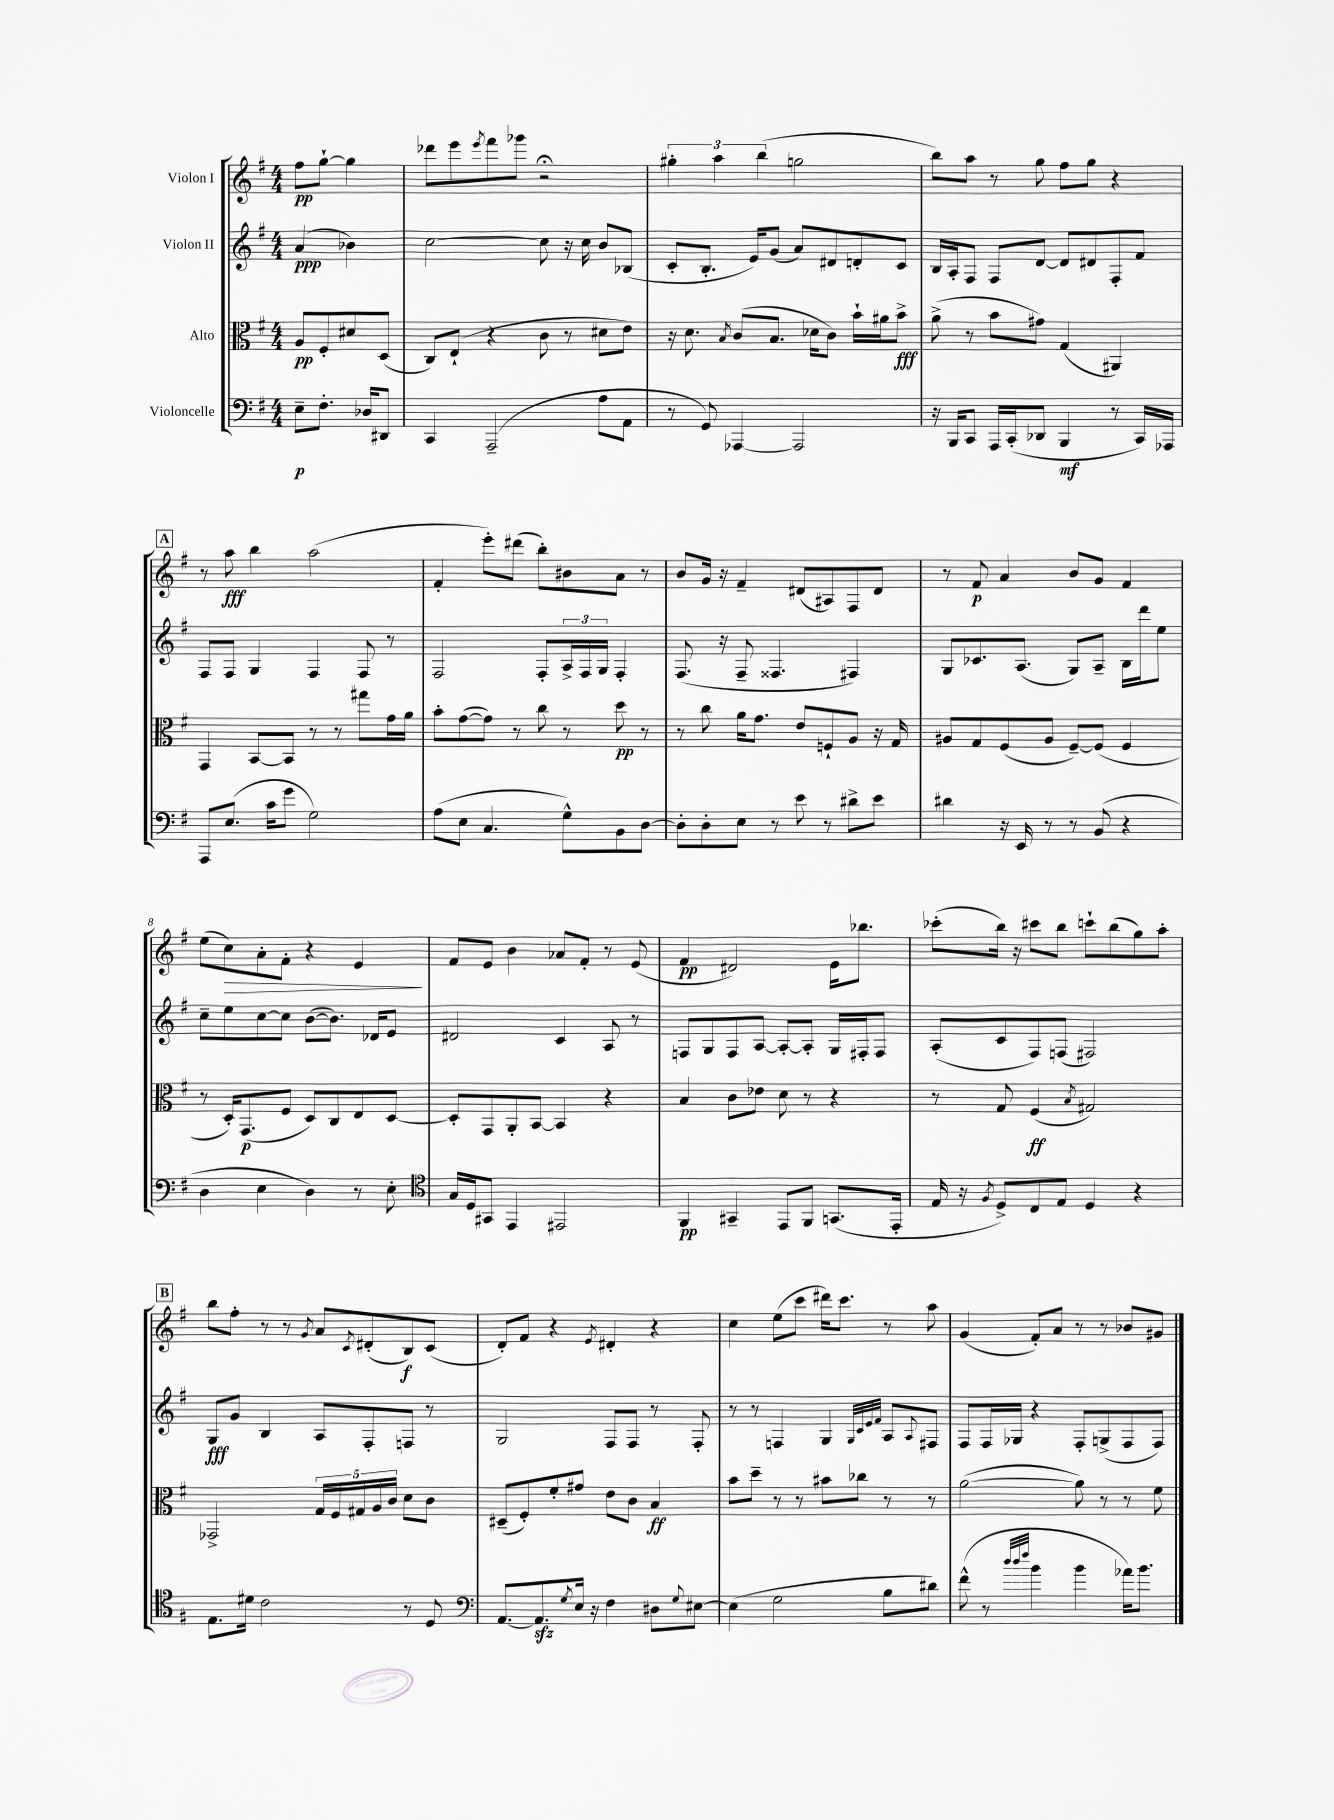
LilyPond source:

<<
\new StaffGroup <<
\new Staff = "s0" \with { instrumentName = "Violon I" } {
    \clef treble \key g \major \numericTimeSignature \time 4/4 \partial 2
    fis''8\pp g''8~-! g''4 |
    des'''8 e'''8 \acciaccatura { e'''8 } fis'''8 ges'''8 r2\fermata |
    \tuplet 3/2 { gis''4-. a''4 b''4( } g''2 |
    b''8) a''8 r8 g''8 fis''8 g''8 r4 |
    \mark \markup { \box "A" } r8 a''8\fff b''4 a''2( |
    fis'4-. e'''8-.) dis'''8( b''8-.) bis'8 a'8 r8 |
    b'8 g'16 r16 fis'4-- dis'8( ais8) fis8 dis'8 |
    r8 fis'8\p a'4 b'8 g'8 fis'4 |
    e''8( c''8\>) a'8-. fis'8-. r4 e'4\! |
    fis'8 e'8 b'4 aes'8 fis'8-. r8 e'8( |
    fis'4\pp dis'2) e'16 bes''8. |
    ces'''8-.( b''16) r16 cis'''8 b''8 c'''8-! b''8( g''8) a''8-. |
    \mark \markup { \box "B" } b''8 fis''8-. r8 r8 \acciaccatura { g'8 } a'8 \acciaccatura { c'8 } dis'8-.( b8\f) c'8( |
    d'8-.) fis'8 r4 \acciaccatura { e'8 } dis'4-. r4 |
    c''4 e''8( c'''8 dis'''16) c'''8. r8 a''8 |
    g'4( fis'8-.) a'8 r8 r8 bes'8 gis'8 \bar "|." |
}
\new Staff = "s1" \with { instrumentName = "Violon II" } {
    \clef treble \key g \major \numericTimeSignature \time 4/4 \partial 2
    a'4\ppp( bes'4) |
    c''2~ c''8 r16 c''16 b'8 bes8( |
    c'8-. b8.-. e'16) g'8( a'8) dis'8 d'8-. c'8 |
    b16 a16-. fis8 fis8 d'8~ d'8 dis'8 fis8-. fis'8 |
    \mark \markup { \box "A" } fis8 fis8 g4 fis4 fis8 r8 |
    fis2 fis8-. \tuplet 3/2 { a16-> fis16 g16 } fis4-. |
    fis8.( r16 fis8-- fisis4. fis4) |
    g8 ces'8. a8.( g8) a8-- b16 d'''16 e''8 |
    c''8-- e''8 c''8~ c''8 b'8~( b'8.) des'16 e'8 |
    dis'2 c'4 a8 r8 |
    f8 g8 f8 a8~ a8~-. a8-. g16 fis16-. fis8 |
    a8-.( c'8 fis8) f8( fis2) |
    \mark \markup { \box "B" } g8\fff g'8 b4 a8 fis8-. f8 r8 |
    g2 fis8 fis8 r8 fis8-. |
    r8 r8 f4 g4 \grace { g32 c'32 e'32 fis'32 } a8 \appoggiatura { a8 } fis8 |
    fis8 fis16 ges16 r4 fis8-. g8->( fis8 fis8) \bar "|." |
}
\new Staff = "s2" \with { instrumentName = "Alto" } {
    \clef alto \key g \major \numericTimeSignature \time 4/4 \partial 2
    a8\pp fis8-. dis'8 d8( |
    c8) e8-!( r4 c'8 r8 dis'8 e'8) |
    r16 d'8. \acciaccatura { b8 } c'8( b8. des'16 c'8) b'16-! ais'16 b'8->\fff |
    a'8->( r8 b'8 gis'8) g4( ais,4) |
    \mark \markup { \box "A" } g,4 b,8~ b,8 r8 r8 gis''8 g'16 a'16 |
    b'8-. g'8~( g'8) r8 c''8 r8 d''8\pp r8 |
    r8 c''8 a'16 g'8. e'8 f8-! a8 r16 g16 |
    ais8 g8 fis8( ais8 fis8~--) fis8( fis4 |
    r8 d16-.) g,8.\p( fis8 d8) c8 e8 d8~ |
    d8-. g,8 a,8-. b,8~ b,4 r4 |
    b4 c'8 ees'8 d'8 r8 r4 |
    r8 g8 fis4\ff( \acciaccatura { b8 } gis2) |
    \mark \markup { \box "B" } ges,2-> \tuplet 5/4 { g16 fis16 gis16 a16 c'16 } d'8 c'8 |
    dis8--( fis8-.) fis'8-. gis'8 e'8 c'8 b4\ff |
    b'8 d''8-- r8 r8 bis'8 ces''8 r8 r8 |
    a'2~( a'8) r8 r8 fis'8 \bar "|." |
}
\new Staff = "s3" \with { instrumentName = "Violoncelle" } {
    \clef bass \key g \major \numericTimeSignature \time 4/4 \partial 2
    e8--\p fis8.-. des16 dis,8 |
    c,4 a,,2--( a8 a,8 |
    r8 g,8) aes,,4~ aes,,2 |
    r16 b,,16 c,8 a,,16 c,16-.( des,8 b,,4\mf r8 c,16) aes,,16 |
    \mark \markup { \box "A" } a,,8 e8.( c'16 g'8 g2) |
    a8( e8 c4. g8-^) b,8 d8~ |
    d8-. d8-. e8 r8 e'8 r8 dis'8-> e'8 |
    dis'4 r16 e,16 r8 r8 b,8( r4 |
    d4 e4 d4) r8 e8-. |
    \clef tenor g16 d16 gis,8 e,4 eis,2 |
    fis,4\pp gis,4-- e,8 fis,8 g,8.( e,16-. |
    e16 r16 \acciaccatura { fis8 } d8->) c8 e8 d4 r4 |
    \mark \markup { \box "B" } e8. dis'16 c'2 r8 d8 |
    \clef bass a,8.~ a,8.\sfz \acciaccatura { g8 } e16 r16 fis4 dis8 \appoggiatura { g8 } eis8~ |
    eis4( g2 b8 dis'8) |
    fis'8-^( r8 \grace { d''32 d''32 fis''32 } b'4 b'4 aes'16) b'8. \bar "|." |
}
>>
>>
